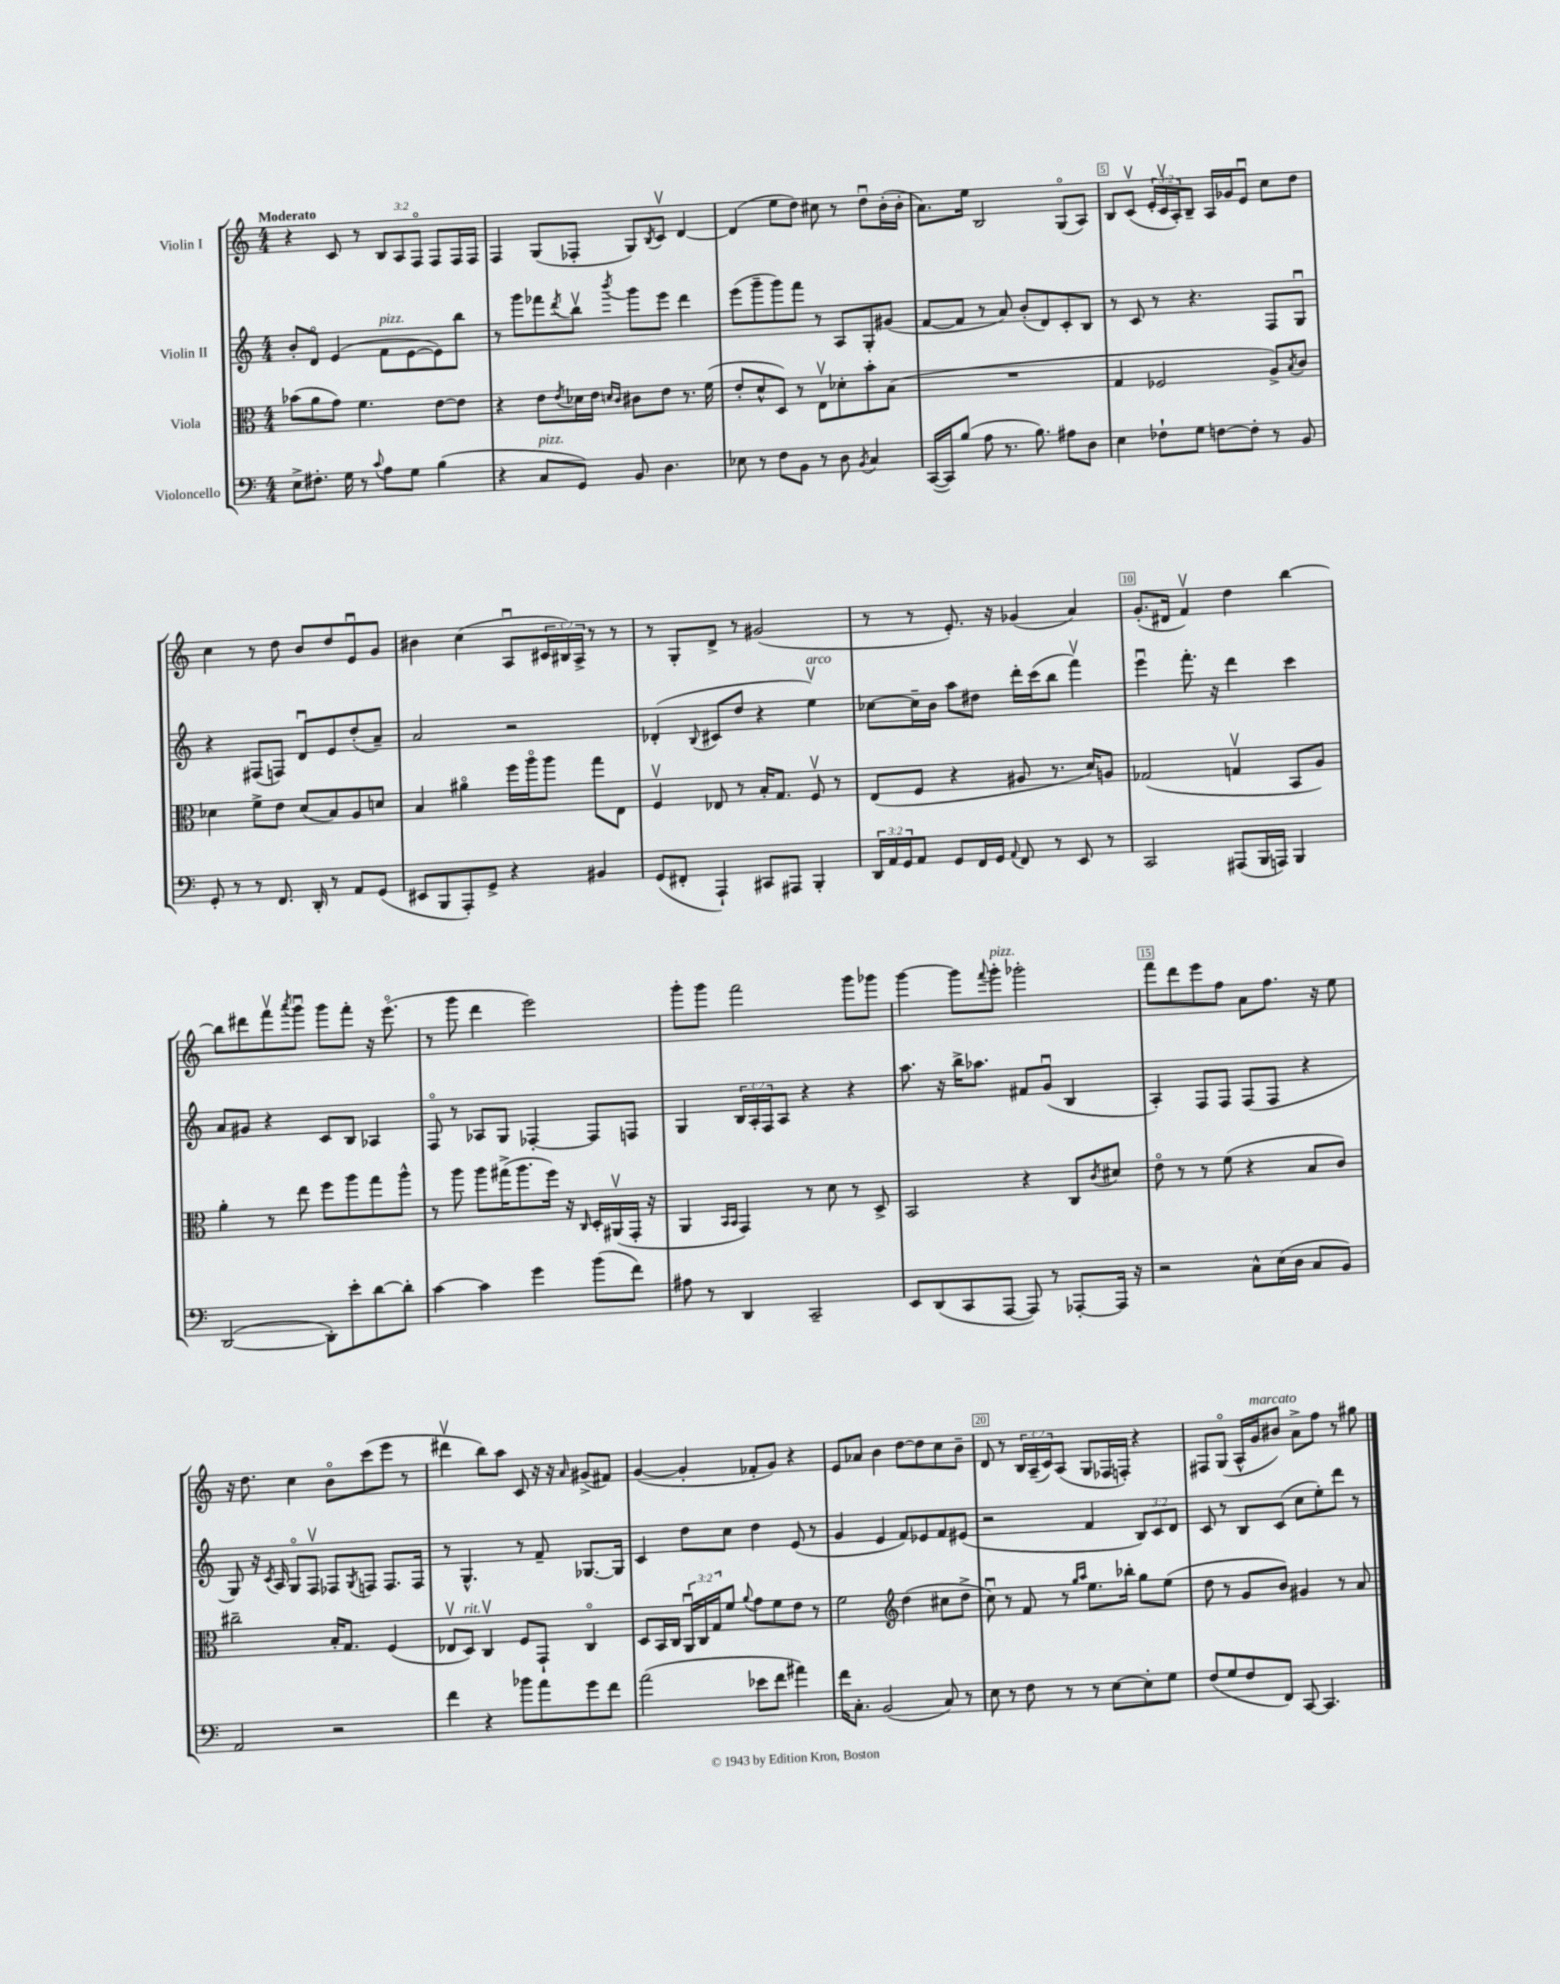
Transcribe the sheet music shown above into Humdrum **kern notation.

**kern	**kern	**kern	**kern
*part4	*part3	*part2	*part1
*staff4	*staff3	*staff2	*staff1
*I"Violoncello	*I"Viola	*I"Violin II	*I"Violin I
*clefF4	*clefC3	*clefG2	*clefG2
*k[]	*k[]	*k[]	*k[]
*M4/4	*M4/4	*M4/4	*M4/4
=1	=1	=1	=1
!	!	!	!LO:TX:a:B:t=Moderato
8E^\L	(8b-X\L	8b'/L	4r
8.F#X'\J	8a\	8d/J	.
.	8g\J)	(4e/	8c/
16G\	.	.	.
8r	4.f\	.	8r
8qqc/	.	.	.
!	!	!LO:TX:a:i:t=pizz.	!
8A\L	.	8f\L	12B/L
.	.	.	12A/
8G\J	.	[8e\	.
.	.	.	12F/J
(4B\	[8e\L	8e\])	8F/L
.	8e\J]	8bb\J	16F/L
.	.	.	16F/JJ
=2	=2	=2	=2
4r	4r	8r	4F/
.	.	8ggg\L	.
!LO:TX:a:i:t=pizz.	!	!	!
8C/L	8e\L	8fff-X\	(8G/L
.	8qe/	8qddd/	.
8GG/J)	16d-X\L	8bbv\J	8F-X'/J
.	16e\JJ	.	.
.	16qqdn/LL	.	.
.	16qqc/JJ	8qbbb/	.
8BB/	8c#X\L	8ggg\L	8G/L)
.	.	.	8qB/
4.D\	8e\J	8eee\J	8cv/J
.	8.r	4ddd\	[4d/
.	(16f\	.	.
=3	=3	=3	=3
8E-X\	8e'/L	(8eee\L	(4d/]
8r	8d^^/	8ggg~\	.
8F\L	8D/J)	8ggg\)	8ee\L
8BB\J	8r	8fff\J	8dd\J)
8r	8Ev\L	8r	8cc#X\
8D\	8d-X'\	8A/L	8r
8qBB/	.	.	.
4C/	8b'\	8G'/	8ddu\L
.	(8B\J	(8g#X/J	(16b'\L
.	.	.	16b'\JJ
=4	=4	=4	=4
([16CC/LL	1r	[8f/L	8.a\L)
16CC/J])	.	.	.
(8B/J	.	8f/J]	.
.	.	.	16ee\Jk
8A\	.	8r	2B/
8.r	.	8a/)	.
.	.	(8b'/L	.
8.B\)	.	.	.
.	.	8d/)	.
8A#X\L	.	8c'/	(8G/L
8D\J	.	8B/J	8A/J)
=5	=5	=5	=5
4E\	4G/	8r	8B/L
.	.	8c/	(8cv/J
8F-X`\L	2F-X/	8r	24e'/LL
.	.	.	24cv/
.	.	.	24A'/J)
8G\J	.	4.r	8B~/J
[8Fn\L	.	.	16A/LL
.	.	.	16g-X/J
8F'\J]	.	.	8eu/J
8r	8A^/L)	8F/L	8cc\L
.	8qB/	.	.
8BB/	8c/J	8Gu/J	8dd\J
!!LO:LB:g=z
=6	=6	=6	=6
8GG'/	4d-X\	4r	4cc\
8r	.	.	.
8r	8f^\L	(8F#X/L	8r
8.FF/	8e\J	8Fn/J)	8dd\
.	(8d-/L	8du/L	8b/L
16DD'/	.	.	.
8r	8B/)	8e/	8dd/
8AA/L	8A/	(8dd'/	8eu/
(8GG/J	8dn/J	8a~/J)	8g/J
=7	=7	=7	=7
8EE#X/L	4B/	2a/	4b#X\
8BBB/	.	.	.
8AAA'/)	4a#X\	.	(4cc\
8GG^/J	.	.	.
4r	16ff\LL	2r	8Au/L
.	16aa\J	.	.
.	8aa\J	.	24c#X/L
.	.	.	24B#X/)
.	.	.	24A^/JJ
4BB#X/	8gg\L	.	8r
.	8E\J	.	8r
=8	=8	=8	=8
(8GG/L	4Fv/	(4d-X'/	8r
8FF#X'/J	.	.	8G'/L
.	.	8qqB/	.
4AAA`/)	8E-X/	8c#X/L	8d^/J
.	8r	8dd/J	8r
8CC#X/L	16B'/KL	4r	(2g#X/
.	8.G/J	.	.
8AAA#X/J	.	.	.
!	!	!LO:TX:a:i:t=arco	!
4BBB'/	8Fv/	4eev\)	.
.	8r	.	.
=9	=9	=9	=9
24DD/LL	(8E/L	[8cc-X\L	8r
24AA/	.	.	.
24GG/J	.	.	.
8AA/J	8F/J	16cc-~\L]	8r
.	.	16b\JJ	.
8GG/L	4r	8aa\L	8.e'/)
16FF/L	.	8dd#X\J	.
16GG/JJ	.	.	16r
8qqAA/	.	.	.
8FF/	8A#X/	16ddd'\LL	(4g-X/
.	.	(16ccc\J	.
8r	8.r	8bb\J	.
8EE/	.	4fffv\)	4a/)
.	16d/KL)	.	.
8r	8An/J	.	.
=10	=10	=10	=10
2CC/	(2G-X/	4eeeu\	(8.g'/L
.	.	.	16d#X/Jk
.	.	8.fff'\	4fv/)
.	.	16r	.
(8AAA#X/L	4Gnv/	4ddd\	4dd\
16BBB/L	.	.	.
16AAAn/JJ)	.	.	.
4BBB/	8BB/L	4ccc\	[4bb\
.	8A/J)	.	.
!!LO:LB:g=z
=11	=11	=11	=11
([2DD/	4a'\	8a/L	8bb\L]
.	.	8g#X/J	8ddd#X\
.	8r	4r	8fffv\
.	.	.	8qaaa/
.	8ee\	.	8gggu\J
8DD'\L])	8ff\L	8c/L	8ggg\L
8e'\	8aa\	8B/J	8fff'\J
[8d\	8gg\	4A-X/	16r
.	.	.	(8.eee\
8d'\J]	8aa^^\J	.	.
=12	=12	=12	=12
[4c\	8r	8F/	8r
.	8aa\	8r	8ggg\
4c\]	8aa\L	8A-X/L	4ddd\
.	(16gg#X^\K	8G/J	.
.	8.aa\	.	.
4g\	.	[4F-X'/	2eee\)
.	16ff\Jk)	.	.
.	16r	.	.
.	16qqC/	.	.
(8b\L	16D'/LL	8F-/L]	.
.	(16AA#Xv/	.	.
8f\J)	16GG'/JJ	8Fn/J	.
.	16r	.	.
=13	=13	=13	=13
8A#X\	4AA/	4G/	8ggg'\L
8r	.	.	8ggg\J
.	16qqBB/LL	.	.
.	16qqBB/JJ	.	.
4DD/	4GG/)	24B/LL	2fff\
.	.	24A'/	.
.	.	24F/J	.
.	.	8A/J	.
2CC~/	8r	4r	.
.	8d\	.	.
.	8r	4r	8ggg\L
.	8D^/	.	8ggg-X\J
=14	=14	=14	=14
8EE/L	2BB/	8.aa\	[4ggg\
(8DD/	.	.	.
.	.	16r	.
8CC/	.	16bb^\KL	8ggg\L]
.	.	8.aa-X\J	.
.	.	.	8qqfff/
!	!	!	!LO:TX:a:i:t=pizz.
[8AAA/J	.	.	8ggg'\J
8AAA/])	4r	8f#X/L	2ggg-X'\
8r	.	(8gu/J	.
[8AAA-X'/L	8C/L	4B/	.
.	8qc/	.	.
16AAA-/Jk]	8d#X/J	.	.
16r	.	.	.
=15	=15	=15	=15
2r	8e\	4A'/)	8fff\L
.	8r	.	8ddd\
.	8r	8F/L	8eee\
.	(8f\	8F/J	8ff\J
8C^^\L	4r	(8F/L	8a\L
(16E\L	.	8F/J	8.ff\J
16D\JJ	.	.	.
8C/L	8B/L	4r	.
.	.	.	16r
8BB/J)	8c/J)	.	8ee\
!!LO:LB:g=z
=16	=16	=16	=16
2AA/	2cc#X~\	8G/)	16r
.	.	.	8.dd\
.	.	16r	.
.	.	8qc/	.
.	.	16A/	.
.	.	8G/L	4cc\
.	.	8Fv/J	.
2r	16B'/KL	8F-X/L	8b\L
.	8.G/J	.	.
.	.	8qG/	.
.	.	8Fn/J	(8ccc\
.	(4F/	8.F/L	8eee\J
.	.	.	8r
.	.	16F/Jk	.
=17	=17	=17	=17
4f\	8E-Xv/L	8r	4ddd#Xv\
!	!LO:TX:a:i:t=rit.	!	!
.	8D/J)	4.G^^/	.
4r	4Cv/	.	8bb\L)
.	.	.	8aa\J
8b-X\L	8F/L	8r	8c/
8a\	8GG`/J	8f~/	16r
.	.	.	16r
.	.	.	16qqa/
8g\	4C/	[8.G-X/L	(8g#X^/L
8f\J	.	.	8f#X/J)
.	.	16G-/Jk]	.
=18	=18	=18	=18
(2a\	8D/L	4c/	([4g/
.	16BB/L	.	.
.	16C/JJ	.	.
.	24AAu/LL	8dd\L	4g'/]
.	24C/	.	.
.	24G/J	.	.
.	8f/J	8cc\J	.
.	8qqa/	.	.
8e-X\L	8g\L	4dd\	8f-X'/L
8f\J	8f\	.	8g/J)
4a#X\)	8e\J	(8e/	4r
.	8r	8r	.
=19	=19	=19	=19
16f\KL	2f\	4g/	8e/L
8.C'\J	.	.	.
.	.	.	8a-X/J
(2BB/	.	4e/	4b\
*	*clefG2	*	*
.	(4dd\	8f/L)	[8dd\L
.	.	8e-X/	8dd\]
8C/)	8cc#X\L	8f/	8cc\
8r	8dd^\J	(8e#X/J	8b~\J
=20	=20	=20	=20
8E\	8ccu\)	2r	8d/
8r	8r	.	8r
8F\	8f/	.	24B/LL
.	.	.	(24A~/
.	.	.	24c/J)
8r	8r	.	(8A/J
.	16qqgg/LL	.	.
.	16qqaa/JJ	.	.
8r	8.ee\L	4f/	8G/L
[8E\L	.	.	16F-X/L
.	16bb-X'\Jk	.	16Fn'/JJ)
8E'\]	8gg\L	12B/L)	4r
.	.	12c/	.
8G\J	(8ee\J	.	.
.	.	12d/J	.
=21	=21	=21	=21
(8F/L	8dd\	8c/	8F#X/L
8G/	8r	8r	(8G/J
8F/	8g/L	8B/L	16A^^/LL
!	!	!	!LO:TX:a:i:t=marcato
.	.	.	16g/J
8FF/J)	8b/J)	(8c/J	8b#X/J)
[8CC/	4g#X/	8cc\L	8a^\L
4.CC/]	.	8ee'\)	8ff\J
.	8r	8ddd\J	8r
.	8a/	8r	8gg#X\
==	==	==	==
*-	*-	*-	*-
